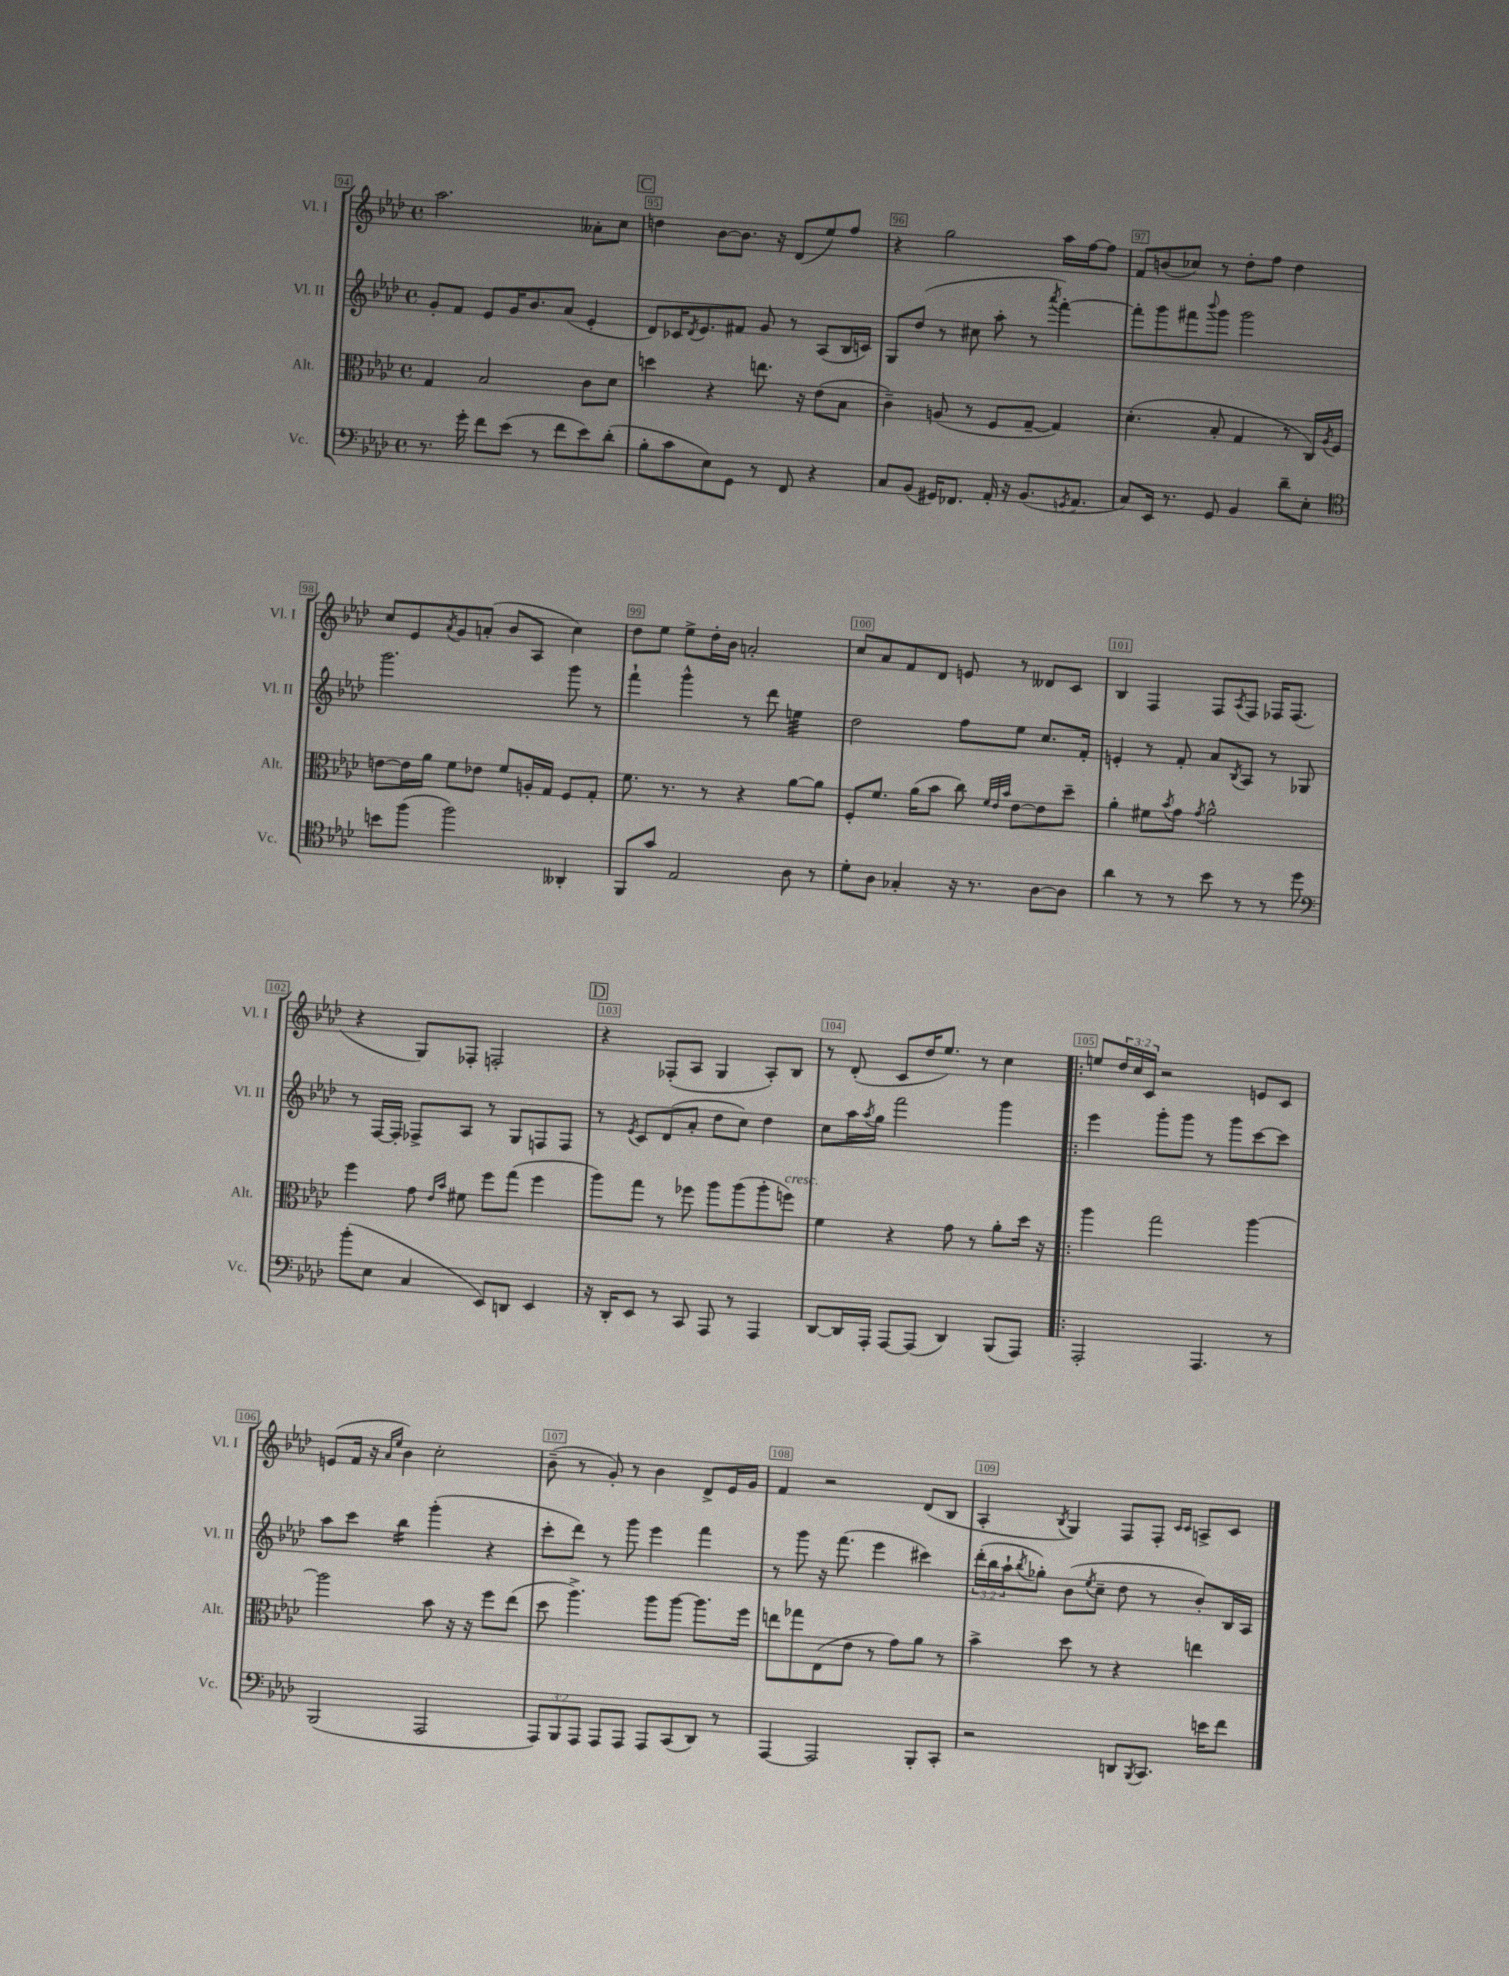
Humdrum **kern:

**kern	**kern	**kern	**kern
*part4	*part3	*part2	*part1
*staff4	*staff3	*staff2	*staff1
*I"Vc.	*I"Alt.	*I"Vl. II	*I"Vl. I
*I'Vc.	*I'Alt.	*I'Vl. II	*I'Vl. I
*clefF4	*clefC3	*clefG2	*clefG2
*k[b-e-a-d-]	*k[b-e-a-d-]	*k[b-e-a-d-]	*k[b-e-a-d-]
*M4/4	*M4/4	*M4/4	*M4/4
*met(c)	*met(c)	*met(c)	*met(c)
=94	=94	=94	=94
8.r	4G/	8g'/L	2.aa-\
.	.	8f/J	.
16g'\	.	.	.
8f\L	2B-/	8e-/L	.
(8e-\J	.	16g/K	.
.	.	8.b-/	.
8r	.	.	.
8f\L	.	(8a-/J	.
8e-\)	8c\L	4e-'/	8a--X'\L
(8d-'\J	8d-\J	.	8cc\J
!!LO:REH:place=s1:t=C
=95	=95	=95	=95
8B-'\L	4ddn\	8d-/L)	4ddn\
8c\	.	16c-X/K	.
.	.	8qd-/	.
.	.	8.e-/	.
8E-\)	4r	.	[8b-\L
8GG\J	.	8f#X/J	8.b-\J]
8r	8.een\	8g/	.
.	.	.	16r
8FF/	.	8r	(8d-/L
.	16r	.	.
4r	(8e-\L	(8A-/L	8ee-/)
.	8B-\J	16B-/L	8ff/J
.	.	16cn/JJ)	.
=96	=96	=96	=96
8C/L	4c~\)	8G/L	4r
(8BB-/J	.	(8dd-/J	.
16GG#X/KL)	(8An/	8r	2gg\
8.FF-X/J	.	.	.
.	8r	8cc#X\	.
16AA-'/	8F/L	8aa-'\	.
16r	.	.	.
(8.BB-/L	[8G~/J	8r	.
.	.	8qaaa-/	.
.	4G/])	[4fff'\)	16aa-\LL
8qGGn/	.	.	.
8.AA-/J	.	.	[16ff\J
.	.	.	8ff\J]
=97	=97	=97	=97
8C/L)	(4.d-'\	8fff'\L]	8f/L
16EE-/Jk	.	8ggg\	(8bn/
8.r	.	.	.
.	.	8fff#X\	8cc-X/J)
.	.	8qqbbb-/	.
8GG/	8B-'/	8ggg\J	8r
4BB-/	4G/	2ggg\	8dd-'\L
.	.	.	8ff\J
8d-~\L	8r	.	4dd-\
8E-'\J	16C/LL)	.	.
.	8qA-/	.	.
.	16F/JJ	.	.
!!LO:LB:g=z
=98	=98	=98	=98
*clefC4	*	*	*
8bn\L	[8en\L	2.ggg\	8cc/L
(8ff\J	16e\L]	.	8e-/
.	16a-\JJ	.	.
.	.	.	8qa-/
2ff\)	8f\L	.	8g/
.	8e-X\J	.	(8an'/J
.	8f/L	.	8b-/L
.	16An'/L	.	8A-/J
.	16G/JJ	.	.
4AA--X'/	8F/L	8ggg\	4cc\)
.	8G'/J	8r	.
=99	=99	=99	=99
8FF/L	8.f\	4fff`\	8dd-\L
8g/J	.	.	8ee-\J
.	8.r	.	.
2E-/	.	4ggg^^\	8ee-^\L
.	8r	.	16dd-'\L
.	.	.	16b-\JJ
.	4r	8r	2an'/
.	.	8ddd-\	.
*	*	*tremolo	*
8A-\	[8a-\L	32een\LLL	.
.	.	32een\	.
.	.	32een\	.
.	.	32een\	.
8r	8a-\J]	32een\	.
.	.	32een\	.
.	.	32een\	.
.	.	32een\JJJ	.
*	*	*Xtremolo	*
=100	=100	=100	=100
8d-'\L	8F'/L	2dd-\	8cc/L
8A-\J	8.f/J	.	8a-/
4G-X'/	.	.	8f/
.	(16a-\KL	.	.
.	8b-\J	.	8d-/J
16r	8cc\)	8ff\L	8en/
8.r	.	.	.
.	32qqf/LLL	.	.
.	32qqe-/	.	.
.	32qqb-/JJJ	.	.
.	[8e-\L	8ee-\J	8r
[8A-\L	8e-\]	8.cc/L	8d--X/L
8A-\J]	8dd-~\J	.	8c/J
.	.	16f'/Jk	.
=101	=101	=101	=101
4a-\	4a-'\	4en'/	4B-/
8r	8f#X\L	8r	4F/
.	8qb-/	.	.
8r	8g\J	8f'/	.
.	8qg/	.	.
8b-\	2a-^^\	8a-/L	8F/L
.	.	8qB-/	8qA-/
8r	.	8A-/J	8F/J
8r	.	8r	16F-X/KL
.	.	.	(8.F-/J
8dd-\	.	8G-X/	.
!!LO:LB:g=z
=102	=102	=102	=102
*clefF4	*	*	*
(8b-'\L	4ff\	8r	4r
8E-\J	.	[16F/LL	.
.	.	16F'/JJ]	.
4C/	8g\	8F-X^/L	8G/L)
.	16qqe-/LL	.	.
.	16qqb-/JJ	.	.
.	8f#X\	8A-/J	8F-X'/J
8EE-/L)	8ff\L	8r	2Fn'/
8DDn/J	(8gg\J	8G/L	.
4EE-/	4ff\	8Fn/	.
.	.	8F/J	.
!!LO:REH:place=s1:t=D
=103	=103	=103	=103
16r	8aa-\L)	8r	4r
16DD-'/KL	.	.	.
.	.	8qe-/	.
8EE-/J	8gg\J	8c/L	.
8r	8r	(8d-/	(8F-X'/L
8CC/	8ff-X\	8a-'/J	8A-/J
8AAA-/	8aa-\L	8dd-\L	4G/
8r	(8aa-\	8cc\J)	.
4AAA-/	8aa-'\	4dd-\	8A-'/L)
!	!LO:TX:a:i:t=cresc.	!	!
.	8ffn\J)	.	8B-/J
=104	=104	=104	=104
[8DD-/L	4f\	8cc\L	8r
16DD-/L]	.	16aa-\L	(8d-'/
.	.	8qaa-/	.
16AAA-'/JJ	.	16gg\JJ	.
[8AAA-/L	4r	2fff\	8c/L
(8AAA-/J]	.	.	16dd-/K
.	.	.	8.ee-/J)
4DD-/)	8g\	.	.
.	8r	.	8r
(8BBB-/L	8a-'\L	4ggg\	4cc\
8AAA-/J)	16dd-\Jk	.	.
.	16r	.	.
=105!|:	=105!|:	=105!|:	=105!|:
2AAA-'/	4aa-\	4eee-\	8een/L
.	.	.	24dd-/L
.	.	.	24cc/
.	.	.	24c/JJ
.	2gg\	8ggg'\L	2r
.	.	8ggg\J	.
4.AAA-/	.	8r	.
.	.	8ggg\L	.
.	[4aa-\	[8ccc\	8en/L
8r	.	8ccc\J]	8c/J
!!LO:LB:g=z
=106	=106	=106	=106
(2BBB-/	2aa-\]	8aa-\L	(8en/L
.	.	8ccc\J	16f/Jk
.	.	.	16r
.	.	.	16qqa-/LL
.	.	.	16qqee-/JJ
*	*	*tremolo	*
.	.	16bb-\LL	4b-\)
.	.	16bb-\	.
.	.	16bb-\	.
.	.	16bb-\JJ	.
*	*	*Xtremolo	*
2AAA-/	8b-\	(4ggg'\	2cc'\
.	16r	.	.
.	16r	.	.
.	8ff\L	4r	.
.	(8ee-\J	.	.
=107	=107	=107	=107
12AAA-/L)	8dd-\	8ccc'\L	(8b-~\
12BBB-/	.	.	.
.	4.aa-^\)	8ddd-\J)	8r
12AAA-/J	.	.	.
8AAA-/L	.	8r	8g'/)
8AAA-/J	.	8ggg\	8r
8AAA-/L	8aa-\L	4eee-\	4b-\
(8CC/	[8aa-\J	.	.
8DD-/J)	8.aa-\L]	4fff\	8d-^/L
8r	.	.	16e-/L
.	16ff\Jk	.	16g/JJ
=108	=108	=108	=108
[4AAA-/	8een\L	8r	4f/
.	8gg-X\	8ggg\	.
2AAA-/]	(8E-\	16r	2r
.	.	(8.fff\	.
.	8e-\J	.	.
.	8r	4eee-\	.
.	8g\L)	.	.
8BBB-'/L	8a-\J	4ccc#X\)	(8d-/L
8CC'/J	8r	.	8B-/J
=109	=109	=109	=109
2r	4b-^\	(24ddd-'\LL	4A-'/
.	.	24bb-\	.
.	.	24aa-`\J	.
.	.	8qbb-/	.
.	.	8gg-X'\J)	.
.	.	.	8qB-/
.	8dd-\	(8b-\L	4G/)
.	.	8qee-/	.
.	8r	8cc~\J	.
8DDn/L	4r	8dd-\	8F/L
8qBBB-/	.	.	.
8.CC/J	.	8r	8F'/J
.	.	.	16qqc/LL
.	.	.	16qqc/JJ
.	4een\	8b-'/L)	8An^/L
16en\KL	.	.	.
8f\J	.	16B-/L	8c/J
.	.	16A-/JJ	.
==	==	==	==
*-	*-	*-	*-
